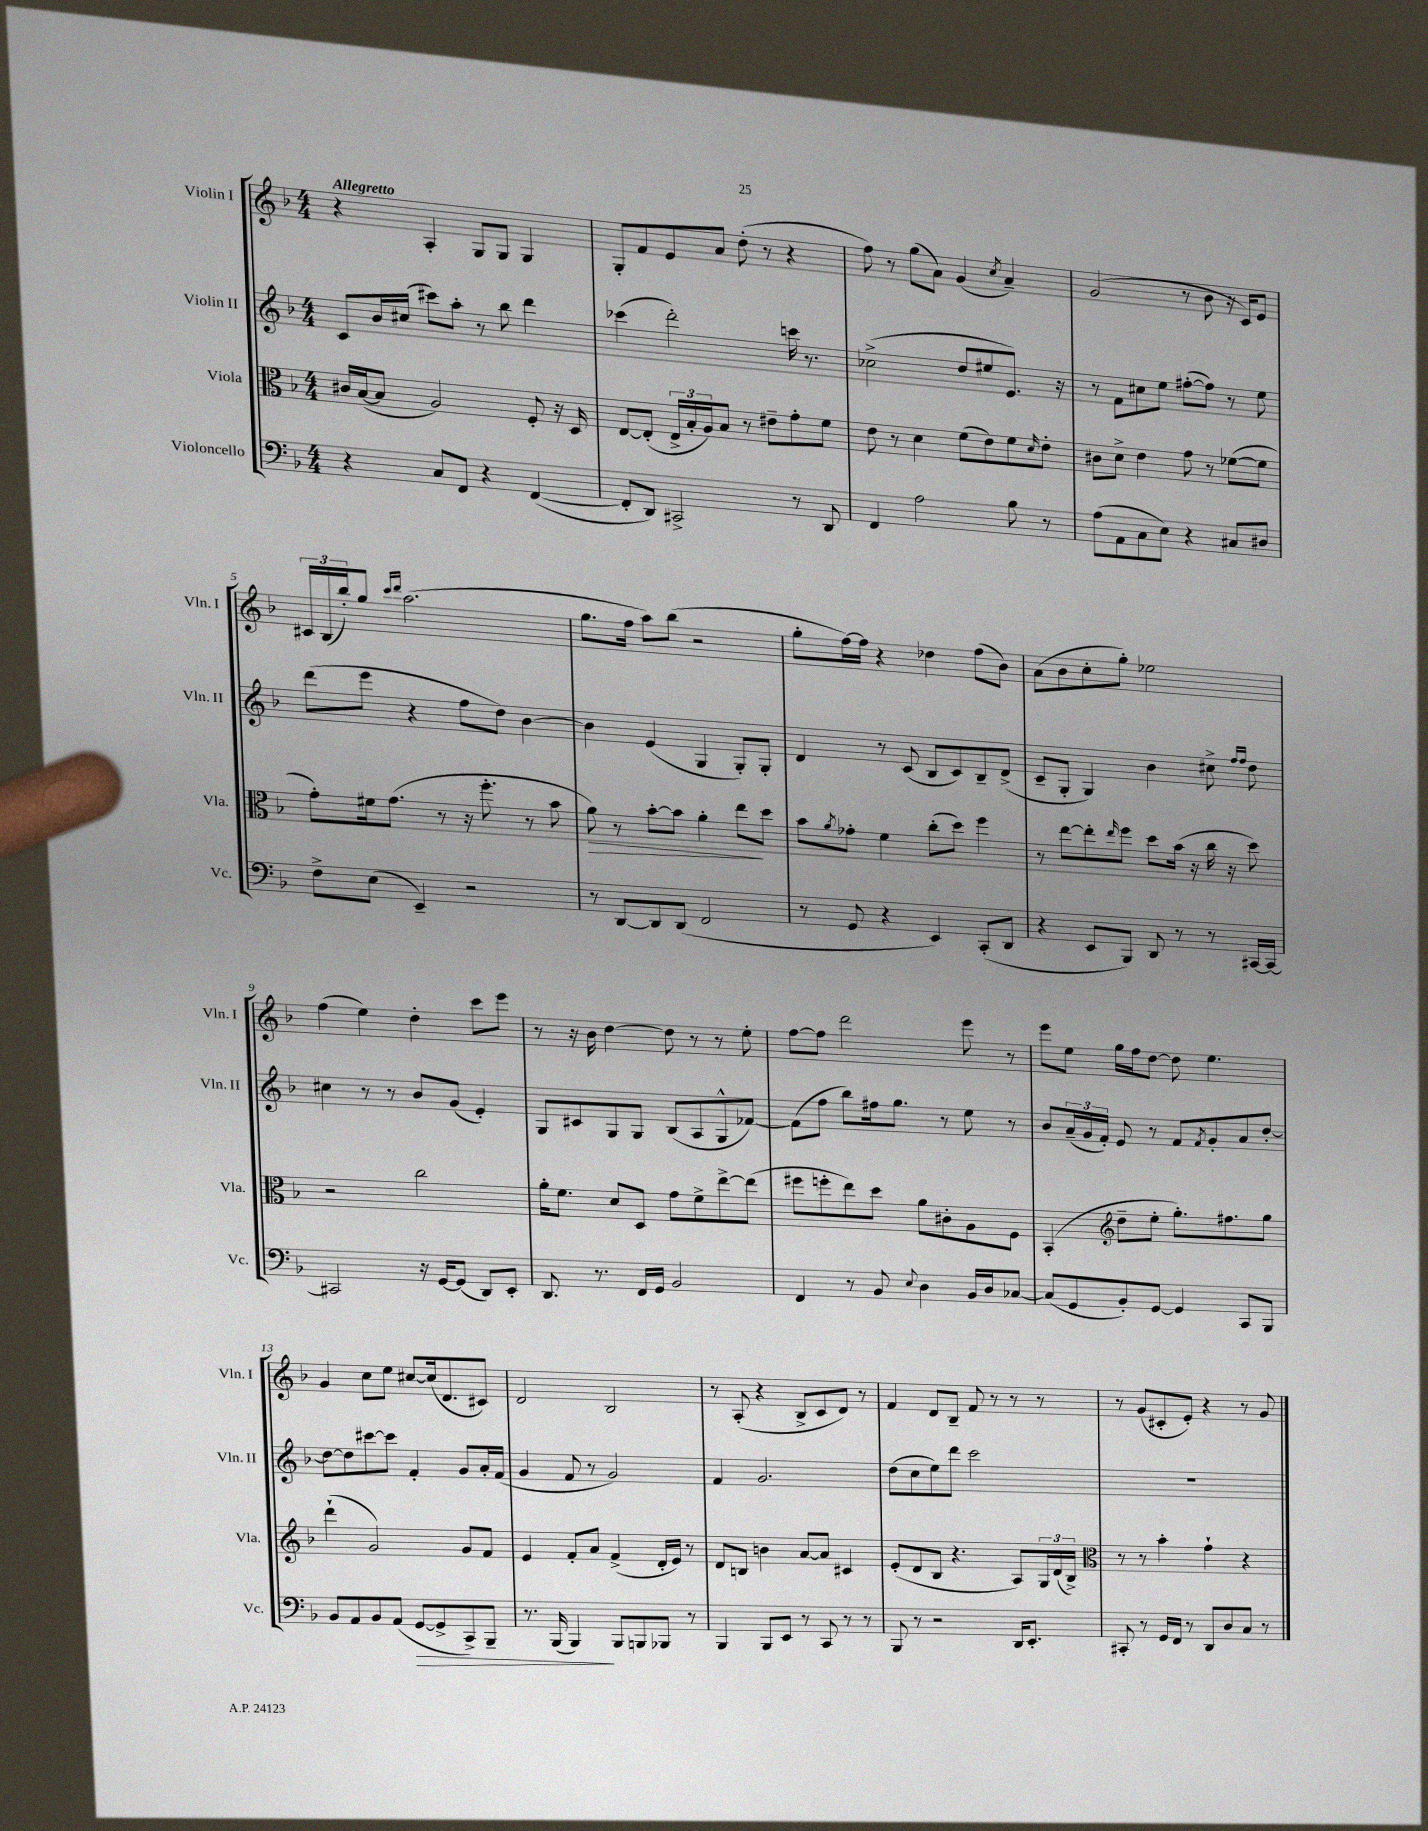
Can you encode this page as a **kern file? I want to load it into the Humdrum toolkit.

**kern	**kern	**kern	**kern
*staff4	*staff3	*staff2	*staff1
*clefF4	*clefC3	*clefG2	*clefG2
*k[b-]	*k[b-]	*k[b-]	*k[b-]
*M4/4	*M4/4	*M4/4	*M4/4
4r	16c#	8c	4r
.	([16B-	.	.
.	8B-]	16b-	.
.	.	(16cc#	.
8C	2A)	8ccc#)	4A'
8FF	.	8aa'	.
4r	.	8r	8G
.	.	8bb-	8G
([4FF	8F'	4ddd	4G
.	16r	.	.
.	16D	.	.
=	=	=	=
8FF']	[8E	(4ccc-	8G'
8DD)	(8E']	.	8f
2CC#^	24E^	2ddd')	8e
.	24B-'	.	.
.	24A)	.	.
.	8B-	.	8a
.	8r	.	(8dd'
.	8e#~	.	8r
8r	8g'	16ccc	4r
.	.	8.r	.
8DD	8f	.	.
=	=	=	=
4FF	8e	(2cc-^	8ff)
.	8r	.	8r
2A	4d	.	(8gg
.	.	.	8a)
.	(8f	8dd	(4g
.	8e)	8ee#	.
.	.	.	8qcc
8B-	8f	8.e)	4a~)
.	16qqd	.	.
8r	8e'	.	.
.	.	16r	.
=	=	=	=
(8A	8c#	8r	(2g
8AA	8d^	8f	.
8C	4e	8cc#	.
8E)	.	8ee	.
4r	8g	([8ff#'	8r
.	8r	8ff#])	8b-
8C#	([8f-	8r	16r
.	.	.	16c)
8D#	8f-]	8ee	8e
=	=	=	=
8F^	8g')	(8ddd	24c#
.	.	.	(24B-
.	.	.	24bb-')
(8E	16f#	8eee	8gg
.	(8.g	.	.
.	.	.	16qqccc
.	.	.	16qqddd
4EE~)	.	4r	(2.aa
.	8r	.	.
2r	16r	8ff	.
.	8.ff'	.	.
.	.	8dd)	.
.	8r	[4b-	.
.	8b-	.	.
=	=	=	=
8r	8a)	4b-]	8.gg
[8DD	8r	.	.
.	.	.	16ff
8DD]	[8b-'	(4e	8aa)
(8DD	8b-]	.	(8bb-
2FF	4a'	4G	2r
.	8ee	8G')	.
.	8dd	8G'	.
=	=	=	=
8r	8b-	4d	8gg'
.	8qa	.	.
8GG	8g-'	.	[16ff)
.	.	.	16ff]
4r	4f	8r	4r
.	.	(8c	.
4EE)	(8cc'	8B-	4dd-
.	8dd)	8c)	.
(8CC'	4ff	8B-~	(8ff
8DD	.	(8d^	8b-)
=	=	=	=
4r	8r	8c~	(8a
.	[8ee	8G'	8b-
8EE	8ee']	4G)	8cc'
.	16qqee	.	.
8BBB-)	8ff	.	8gg')
8DD	8dd	4b-	2ee-
8r	(16b-	.	.
.	16r	.	.
8r	16cc	8cc#^	.
.	16r	.	.
.	.	16qqff	.
.	.	16qqff	.
[16CC#	8dd)	8dd	.
16CC#_	.	.	.
=	=	=	=
2CC#]	2r	4cc#	(4ff
.	.	8r	4ee)
.	.	8r	.
16r	2cc	8b-	4dd'
[16GG	.	.	.
(8GG]	.	(8g	.
8DD)	.	4e')	8ccc
8EE'	.	.	8eee
=	=	=	=
8.DD	16a'	8G	8r
.	8.f	.	.
.	.	8c#	16r
8.r	.	.	16b-
.	8d	8G	[4dd
16FF	8D	8G	.
16GG	.	.	.
2BB-	8g	(8B-	8dd]
.	8f^	8A	8r
.	[8ee^	8G^^	8r
.	(8ee]	[8f-)	8ee'
=	=	=	=
4FF	8ff#	(8f-]	[8ff
.	8ff'	8ff	8ff]
8r	8ee)	8bb-)	2ddd
8BB-	8dd	16ff#	.
.	.	8.gg	.
8qqE	.	.	.
4D	8a	.	.
.	8c#'	8r	.
16BB-	8A	8ee	8eee
16D	.	.	.
[8C-	8F	8r	8r
=	=	=	=
(8C-]	(4BB-'	8b-	8eee
8GG	.	(24a~	8ee
.	.	24g	.
.	.	24f')	.
*	*clefG2	*	*
8BB-')	8dd~	8e	16gg
.	.	.	16ff
[8GG	8ee'	8r	[8dd
4GG]	8.gg')	8f	8dd]
.	.	8qf	.
.	.	8g'	4.ee
.	8.ff#	.	.
8CC	.	8a	.
8BBB-	8gg	[8dd'	.
=	=	=	=
8BB-	(4ddd`	8dd_	4g
8AA	.	8dd]	.
8BB-	2g)	[8ccc#	8cc
(8AA	.	8ccc#]	8ee
[8GG	.	4f'	[8cc#
8GG^]	.	.	(16cc#]
.	.	.	8.d
8CC^)	8g	8g	.
8BBB-~	8f	16a'	8c#)
.	.	(16f	.
=	=	=	=
8.r	4e	4g	2d
(16BBB-	.	.	.
4BBB-)	8f'	8f	.
.	8a	8r	.
8BBB-	(4f^	2g)	2B-
8BBB	.	.	.
8BBB-	16d'	.	.
.	16e)	.	.
8r	8r	.	.
=	=	=	=
4BBB-	8d	4f	8r
.	8B	.	(8A'
8BBB-	4b	2.g	4r
8EE	.	.	.
8r	[8a	.	8B-^
8CC	8a]	.	8c
8r	4c#	.	8d)
8r	.	.	8r
=	=	=	=
8BBB-	(8e'	(8dd	4f
8r	8d	8cc	.
2r	8B-	8ee)	8d
.	4.r	8ddd	8B-~
.	.	2ccc	8f
.	.	.	8r
16DD	8A)	.	8r
8.EE'	.	.	.
.	24G	.	8r
.	(24d	.	.
.	24B-^)	.	.
=	=	=	=
*	*clefC3	*	*
8CC#'	8r	1r	8r
8r	8r	.	(8g
16GG	4b-'	.	8c#'
16FF	.	.	.
8r	.	.	8e')
8DD	4g`	.	4r
8D	.	.	.
8C	4r	.	8r
8r	.	.	8g
==	==	==	==
*-	*-	*-	*-
